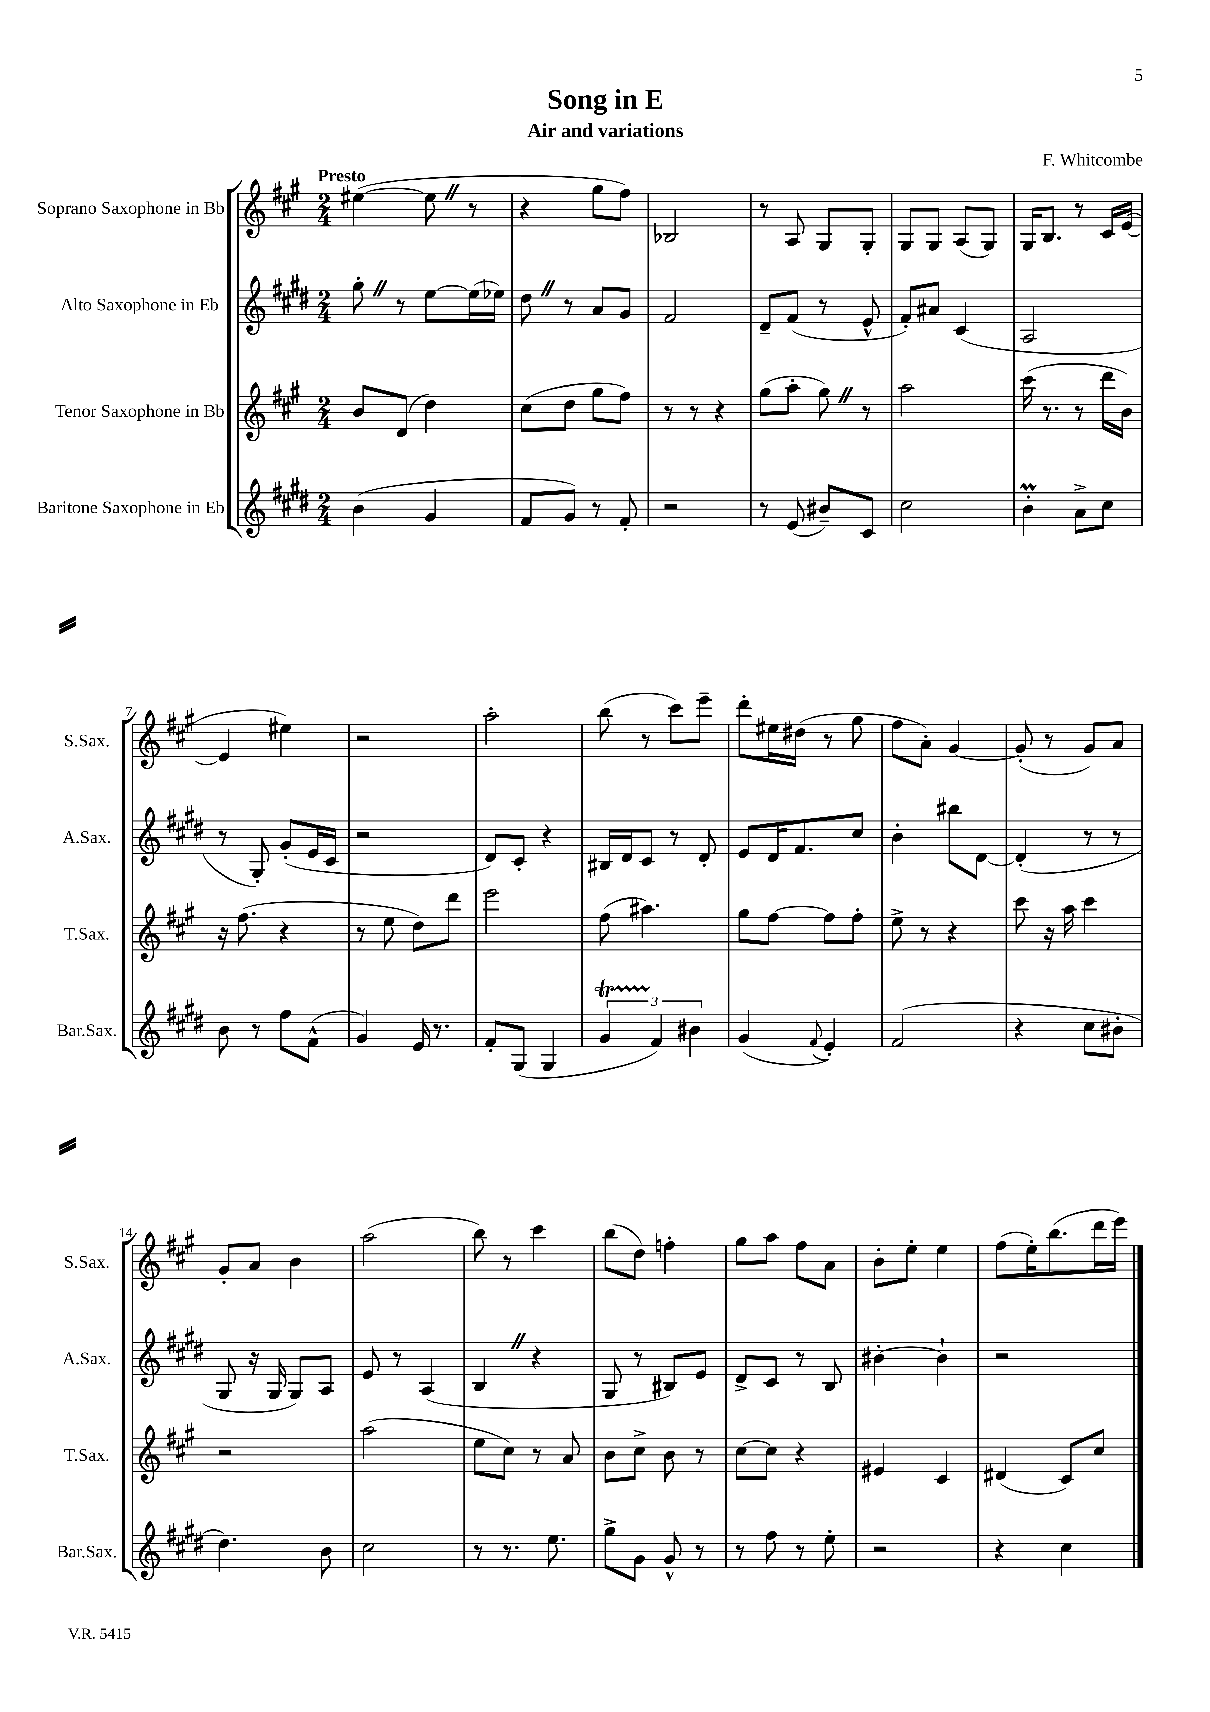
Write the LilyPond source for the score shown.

\header { title = "Song in E" composer = "F. Whitcombe" subtitle = "Air and variations" }
<<
\new StaffGroup <<
\new Staff = "s0" \with { instrumentName = "Soprano Saxophone in Bb" shortInstrumentName = "S.Sax." } {
    \clef treble \key a \major \numericTimeSignature \time 2/4 \tempo "Presto"
    eis''4~( eis''8 \once \override BreathingSign.text = \markup { \musicglyph "scripts.caesura.straight" } \breathe r8 |
    r4 gis''8 fis''8) |
    bes2 |
    r8 a8 gis8 gis8-. |
    gis8 gis8 a8( gis8) |
    gis16 b8. r8 cis'16 e'16~( |
    e'4 eis''4) |
    r2 |
    a''2-. |
    b''8( r8 cis'''8) e'''8-- |
    d'''8-. eis''16 dis''16( r8 gis''8 |
    fis''8 a'8-.) gis'4~ |
    gis'8-.( r8 gis'8) a'8 |
    gis'8-. a'8 b'4 |
    a''2( |
    b''8) r8 cis'''4 |
    b''8( d''8) f''4-. |
    gis''8 a''8 fis''8 a'8 |
    b'8-. e''8-. e''4 |
    fis''8( e''16-.) b''8.( d'''16 e'''16) \bar "|." |
}
\new Staff = "s1" \with { instrumentName = "Alto Saxophone in Eb" shortInstrumentName = "A.Sax." } {
    \clef treble \key e \major \numericTimeSignature \time 2/4
    gis''8-. \once \override BreathingSign.text = \markup { \musicglyph "scripts.caesura.straight" } \breathe r8 e''8~ e''16( ees''16) |
    dis''8 \once \override BreathingSign.text = \markup { \musicglyph "scripts.caesura.straight" } \breathe r8 a'8 gis'8 |
    fis'2 |
    dis'8-- fis'8( r8 e'8-^ |
    fis'8-.) ais'8 cis'4( |
    a2 |
    r8 gis8-.) gis'8-.( e'16 cis'16 |
    r2 |
    dis'8) cis'8-. r4 |
    bis16 dis'16 cis'8 r8 dis'8-. |
    e'8 dis'16 fis'8. cis''8 |
    b'4-. bis''8 dis'8~ |
    dis'4-.( r8 r8 |
    gis8 r16 gis16 gis8) a8 |
    e'8 r8 a4( |
    b4 \once \override BreathingSign.text = \markup { \musicglyph "scripts.caesura.straight" } \breathe r4 |
    gis8 r8 bis8) e'8 |
    dis'8-> cis'8 r8 b8 |
    bis'4~-. bis'4-! |
    r2 \bar "|." |
}
\new Staff = "s2" \with { instrumentName = "Tenor Saxophone in Bb" shortInstrumentName = "T.Sax." } {
    \clef treble \key a \major \numericTimeSignature \time 2/4
    b'8 d'8( d''4) |
    cis''8( d''8 gis''8 fis''8) |
    r8 r8 r4 |
    gis''8( a''8-. gis''8) \once \override BreathingSign.text = \markup { \musicglyph "scripts.caesura.straight" } \breathe r8 |
    a''2 |
    cis'''16( r8. r8 d'''16 b'16) |
    r16 fis''8.( r4 |
    r8 e''8 d''8) d'''8 |
    e'''2 |
    fis''8( ais''4.) |
    gis''8 fis''8~ fis''8 fis''8-. |
    e''8-> r8 r4 |
    cis'''8 r16 a''16 cis'''4 |
    r2 |
    a''2( |
    e''8 cis''8) r8 a'8 |
    b'8 cis''8-> b'8 r8 |
    cis''8~ cis''8 r4 |
    eis'4 cis'4 |
    dis'4( cis'8) cis''8 \bar "|." |
}
\new Staff = "s3" \with { instrumentName = "Baritone Saxophone in Eb" shortInstrumentName = "Bar.Sax." } {
    \clef treble \key e \major \numericTimeSignature \time 2/4
    b'4( gis'4 |
    fis'8 gis'8) r8 fis'8-. |
    r2 |
    r8 e'8( bis'8--) cis'8 |
    cis''2 |
    b'4-.\prall a'8-> cis''8 |
    b'8 r8 fis''8 fis'8-^( |
    gis'4) e'16 r8. |
    fis'8-. gis8( gis4 |
    \tuplet 3/2 { gis'4\startTrillSpan fis'4\stopTrillSpan) bis'4 } |
    gis'4( \appoggiatura { fis'8 } e'4-.) |
    fis'2( |
    r4 cis''8 bis'8-. |
    dis''4.) b'8 |
    cis''2 |
    r8 r8. e''8. |
    gis''8-> gis'8 gis'8-^ r8 |
    r8 fis''8 r8 e''8-. |
    r2 |
    r4 cis''4 \bar "|." |
}
>>
>>
